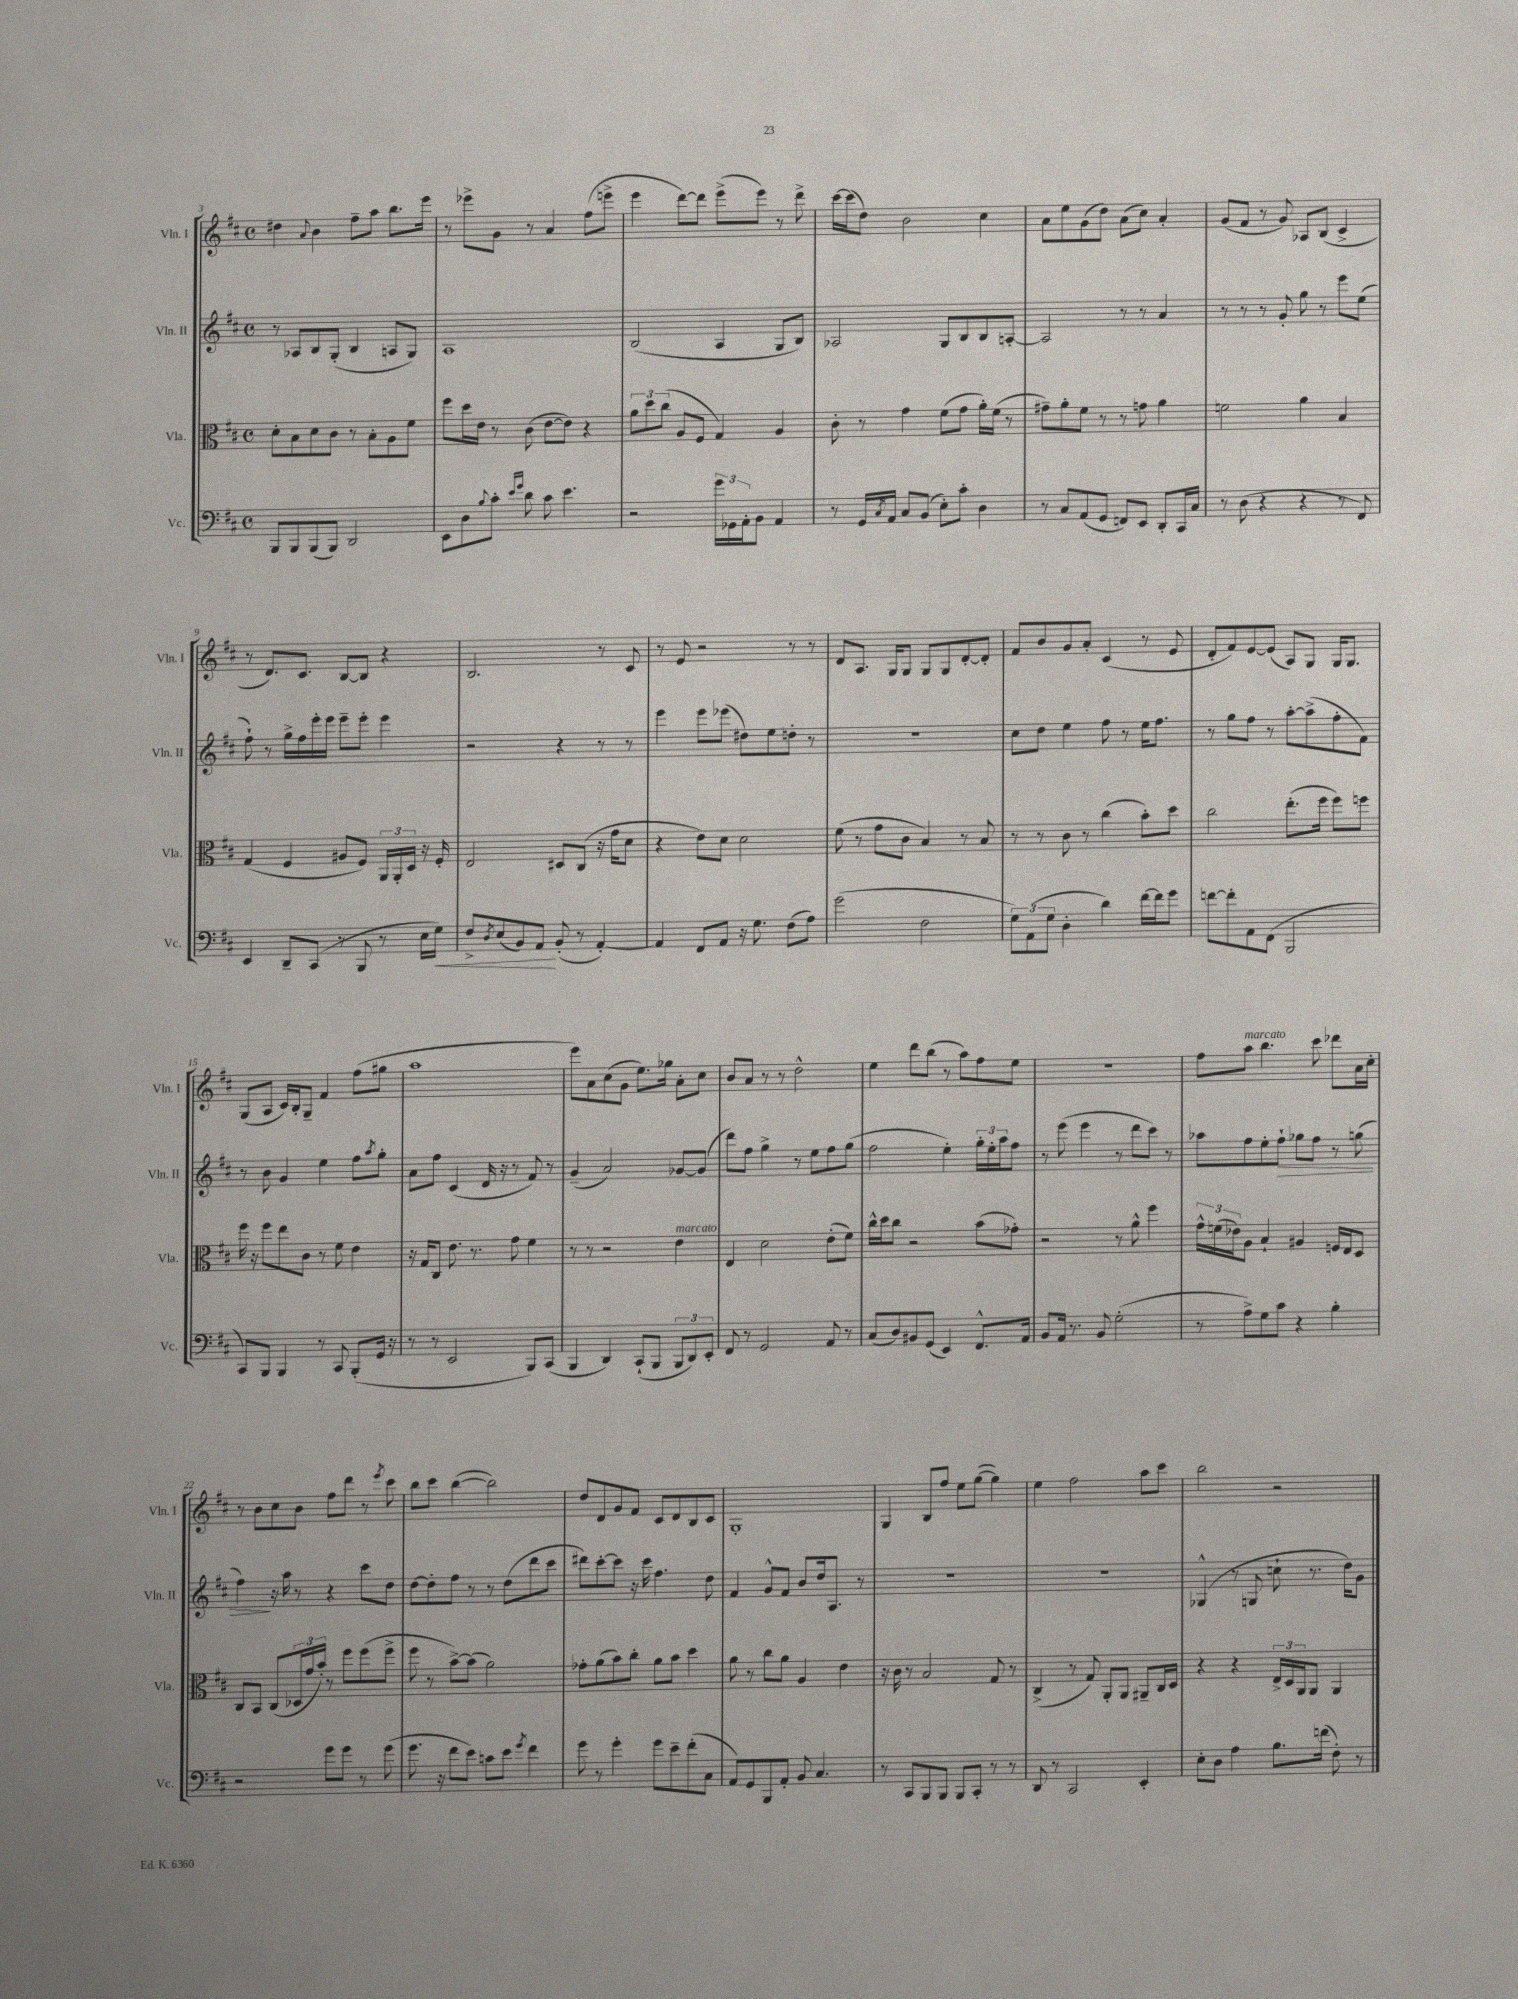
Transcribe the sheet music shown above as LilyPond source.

<<
\new StaffGroup <<
\new Staff = "s0" \with { instrumentName = "Vln. I" shortInstrumentName = "Vln. I" } {
    \clef treble \key d \major \defaultTimeSignature \time 4/4
    dis''4 \appoggiatura { a'8 } b'4 fis''8-- a''8 b''8. e'''16 |
    r8 ees'''8-> g'8 r8 a'4 fis''8( e'''8-> |
    e'''4 d'''8~) d'''8 e'''8->( e'''8) r8 d'''8-> |
    cis'''16~ cis'''16( d''8) b'2 cis''4 |
    a'8 e''8 g'8( d''8) a'8( cis''8) a'4-. |
    g'8( fis'8 r8 g'8) aes8 b8( cis'4-> |
    r8 d'8.) cis'8. b8~ b8 r4 |
    b2. r8 cis'8 |
    r8 e'8 r2 r8 r8 |
    d'8 a8. g16 g8 g8 g8 d'8~-. d'8-. |
    fis'8 b'8 g'8 a'8-. cis'4( r8 e'8 |
    d'8-. fis'8) e'8~ e'8( a8) g8 g16 g8. |
    g8( a8 cis'16) b16-. g8-- fis'4 fis''8( gis''8 |
    a''1 |
    e'''8) a'8 cis''8( g'8 e''8.) ges''16 a'8-. cis''8 |
    b'8 a'8 r8 r8 d''2-^ |
    e''4 d'''8 b''8( r8 a''8) fis''8 e''8 |
    R1 |
    fis''8 a''8^\markup { \italic "marcato" } b''4. cis'''8 des'''8 a'16 cis''16-. |
    r8 b'8 cis''8 b'8 fis''8 d'''8 r8 \acciaccatura { e'''8 } cis'''8 |
    b''8 cis'''8 b''4~( b''2) |
    d''8 d'8 g'8 fis'8 cis'8 d'8 b8 cis'8 |
    g1-. |
    g4 b8 fis''8 e''8 g''8~( g''4) |
    e''4 fis''2 a''8 cis'''8 |
    b''2 r2 \bar "|." |
}
\new Staff = "s1" \with { instrumentName = "Vln. II" shortInstrumentName = "Vln. II" } {
    \clef treble \key d \major \defaultTimeSignature \time 4/4
    r8 aes8 b8 g8-.( b4 a8 g8) |
    a1 |
    b2( a4 g8 b8) |
    aes2 g8 b8 b8 a8~-. |
    a2 r8 r8 a'4 |
    r8 r8 r8 g'8-. g''8 r8 e'''8 e''8( |
    fis''8-!) r8 g''16-> fis''16 e'''16-. e'''16 e'''8-- e'''8-. e'''4 |
    r2 r4 r8 r8 |
    e'''4 e'''8 ees'''8( dis''8) e''8 d''8-. r8 |
    R1 |
    cis''8 d''8 e''4 fis''8 r8 e''16 fis''8. |
    r8 g''8 fis''8 r8 a''8~-. a''8->( fis''8-. fis'8) |
    r8 b'8 g'4 e''4 fis''8 \acciaccatura { a''8 } g''8-. |
    a'8 fis''8 cis'4( d'16 r16 r8 fis'8) r8 |
    g'4--( a'2) ges'8~ ges'8( |
    d'''8) fis''8 g''4-> r8 e''8 fis''8 g''8( |
    fis''2 e''4-.) \tuplet 3/2 { g''16-. e''16-. a''16 } fis''8 |
    r8 e'''8( e'''4 r8 d'''8 cis'''8) r8 |
    aes''8 fis''8 e''8-. fis''8-!\> ges''8 fis''8 r8 g''8( |
    fis''4\!) r16 a''16 r8 r4 cis'''8 d''8 |
    d''8~ d''8-. fis''8 r8 r8 d''8( d'''8 cis'''8 |
    dis'''8) cis'''8~-. cis'''8 r16 cis'''16 fis''4. d''8 |
    fis'4 g'8-^ fis'8 b'8 d''16 a8. r8 |
    R1 |
    R1 |
    ges4-^( r8 g8 c''8-! r8. d''16) g'8 \bar "|." |
}
\new Staff = "s2" \with { instrumentName = "Vla." shortInstrumentName = "Vla." } {
    \clef alto \key d \major \defaultTimeSignature \time 4/4
    d'8-. b8 d'8 cis'8 r8 b8-. a8 fis'8 |
    fis''8 d''16 e'16 r8 cis'8( e'8~ e'8) r4 |
    \tuplet 3/2 { a'8 d''8 cis''8( } a8 fis8 g4) a4 |
    cis'8-. r8 g'4 fis'8( g'8 a'16-.) fis'16( r8 |
    gis'8--) a'8-. fis'8 r8 r8 g'8 a'4 |
    f'2 a'4 b4 |
    g4( fis4 ais8 fis8) \tuplet 3/2 { a,16 a,16-. d16 } r16 fis16-. |
    e2 dis8 cis8( r16 g'16 d'8 |
    r4 e'8) d'8 d'2 |
    fis'8( r8 g'8 cis'8 b4) r8 b8 |
    r8 r8 cis'8 r8 cis''4( b'8-.) d''8 |
    cis''2 e''8.-.( fis''16 fis''8) f''8 |
    fis''16 r16 fis''8 e''8 cis'8 r8 fis'8 e'4 |
    r16 g16 cis8 e'8. r8. g'8 fis'4 |
    r8 r8 r2 e'4^\markup { \italic "marcato" } |
    e4 d'2 e'8-.( fis'8) |
    cis''16-^ d''16 cis''8 r2 b'8( ges'8-.) |
    r2 r8 a'8-^ fis''4 |
    \tuplet 3/2 { g'16-^ f'16( ees'16) } a8 b4-! ais4 f16 e16 d8 |
    cis8 b,8 cis8( \tuplet 3/2 { des16 g'16 b'16-.) } r8 fis''8 fis''8( fis''8-> |
    fis''8 r8 b'8~->) b'8( a'2) |
    ges'8-. a'8( b'8) cis''8-. a'8 b'8 d''4 |
    a'8 r8 cis''8 a'8 a4 e'4 |
    r16 cis'16 r8 b2 g8 r8 |
    cis4->( r8 g8) a,8-. a,8 ais,8-- cis16 d16 |
    r4 r4 \tuplet 3/2 { e16-> d16 a,16 } a,8 a,4 \bar "|." |
}
\new Staff = "s3" \with { instrumentName = "Vc." shortInstrumentName = "Vc." } {
    \clef bass \key d \major \defaultTimeSignature \time 4/4
    b,,8 b,,8 b,,8( b,,8) d,2 |
    e,8 d8 \appoggiatura { b8 } cis'8-. \grace { e'16 g'16 } d'8 cis'8 e'4. |
    r2 \tuplet 3/2 { g'16 ges,16 a,16-. } b,8 a,4 |
    r8 g,16 \acciaccatura { cis8 } a,16 cis8 b,8( e8-.) cis'8-. d4 |
    r8 cis8 a,8( g,8 f,8) e,8 d,8-. cis,16 cis16 |
    r8 d8( r4 r4 r8 fis,8) |
    e,4 d,8-- cis,8( r8 b,,8 r8 e16 g16\<) |
    fis8-> \acciaccatura { d8 } e8( b,8) a,8\! b,8-.( r8 a,4~-.) |
    a,4 fis,8 a,8 r16 g8. fis8( a8) |
    g'2( fis2 |
    \tuplet 3/2 { g8) a,8( g8 } d4-. d'4) fis'16~ fis'16 g'8 |
    f'8~ f'8-. a,8 fis,8( b,,2 |
    cis,8) b,,8 b,,4 r8 cis,8 b,,8-.( g,16 r16 |
    r8 r8 e,2 b,,8) cis,8( |
    b,,4 d,4) cis,8-!( b,,8 \tuplet 3/2 { b,,8 d,8) e,8-. } |
    fis,8 r8 g,2 a,8 r8 |
    cis8( d8) bis,8 g,8( e,4) fis,8.-^ a,16 |
    b,8 a,16 r8. b,8 g2-.( |
    r8 a8->) g8 cis'8 r4 b4-. |
    r2 g'8 g'8 r8 g'8( |
    g'8. r16 fis'8 e'8) c'8 e'8 \acciaccatura { g'8 } fis'4 |
    g'8 r8 g'4-. g'8 e'8-- fis'8-.( cis8 |
    a,8) g,8 b,,8 a,8-. b,8 cis4. |
    r8 cis,8 b,,8 b,,8 b,,8 cis,8-. r8 r8 |
    d,8 r8 cis,2 e,4-. |
    e8-. d8 a4 b8. f'16( fis8-.) r8 \bar "|." |
}
>>
>>
\layout { \context { \Score currentBarNumber = #3 } }
